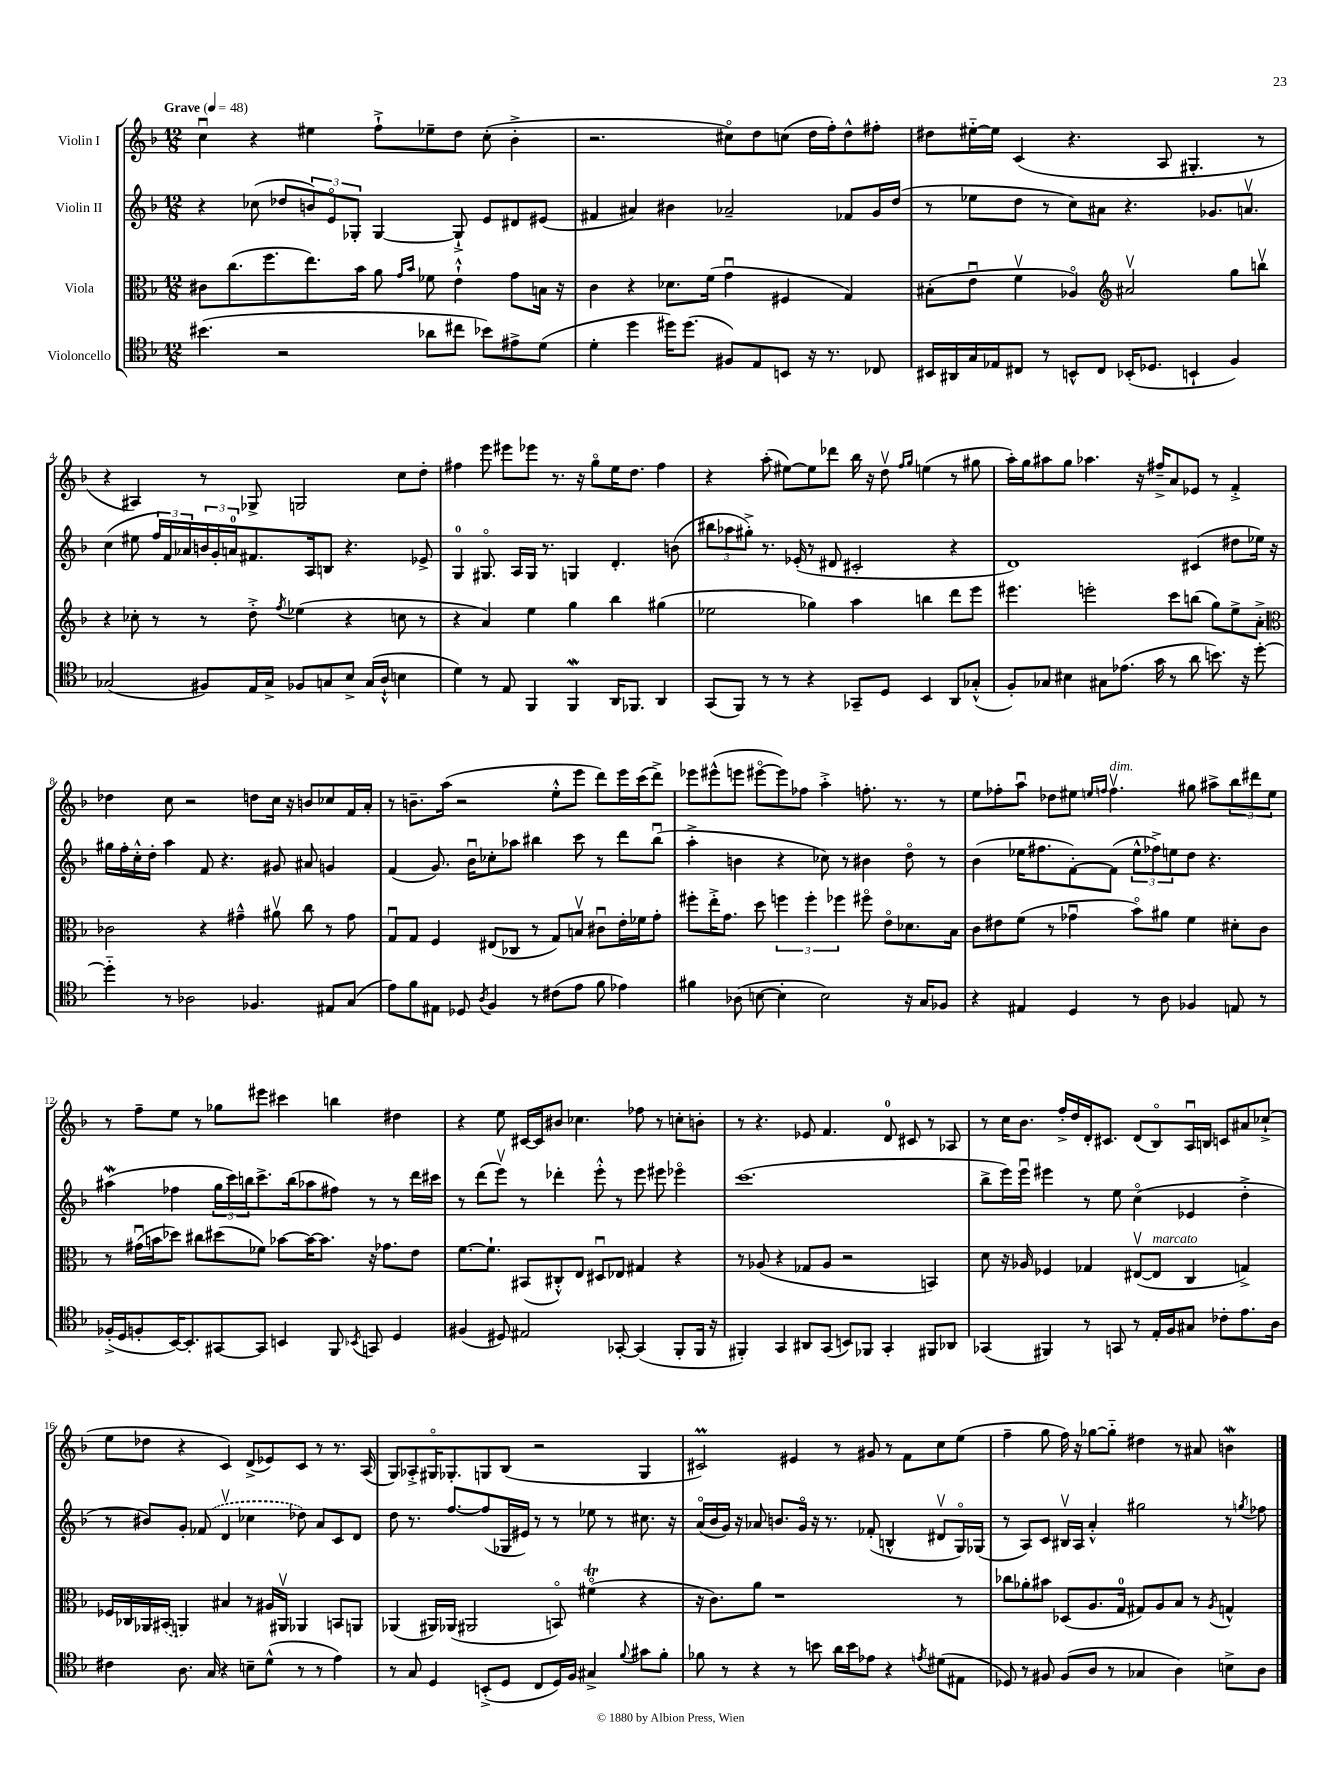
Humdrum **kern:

**kern	**kern	**kern	**kern
*staff4	*staff3	*staff2	*staff1
*clefC4	*clefC3	*clefG2	*clefG2
*k[b-]	*k[b-]	*k[b-]	*k[b-]
*M12/8	*M12/8	*M12/8	*M12/8
*MM48	*MM48	*MM48	*MM48
(4.b#	8c#	4r	4ccu
.	(8.cc	.	.
.	.	(8cc-	4r
.	8.ff	.	.
2r	.	8dd-	.
.	8.ee)	12b)	4ee#
.	.	12eo	.
.	.	12G-'	.
.	16b-	.	.
.	8a	[4G-	8ff`^
.	16qqg	.	.
.	16qqb-	.	.
8a-	8f-	.	8ee-~
8cc#	4e`^^	8G-`^]	8dd
8b-)	.	8e	(8cc'
8e#^	8g	8d#	4b-'^
(8d	16B	(8e#	.
.	16r	.	.
=	=	=	=
4d'	4c	4f#	2.r
4dd	4r	4a#)	.
16dd#)	8.d-	4b#	.
(8.dd#	.	.	.
.	(16f	.	.
8F#)	4gu	2a-~	8cc#o)
8E	.	.	8dd
8BB	4F#	.	(8cc
16r	.	.	16dd
8.r	.	.	16ff')
.	4G)	8f-	8dd^^
8C-	.	16g	8ff#'
.	.	(16dd	.
=	=	=	=
16BB#	(8B#'	8r	8dd#
16AA#	.	.	.
16G	8eu	8ee-	[16ee#'~
16E-	.	.	16ee#]
8C#	4fv	8dd	(4c
8r	.	8r	.
8BB^^	4A-o)	8cc)	4.r
8C#	.	8a#	.
*	*clefG2	*	*
(16BB-'	2a#v	4.r	.
8.D-	.	.	.
.	.	.	8A
4BB`	.	.	4.G#'
.	.	8.g-	.
4F)	8gg	.	.
.	.	8.av	.
.	8bbv	.	8r
=	=	=	=
(2G-	4r	(4cc	4r
.	8cc-'	8ee#	4A#)
.	8r	24ff	.
.	.	24f)	.
.	.	24a-	.
8F#)	8r	24b	8r
.	.	24g'	.
.	.	24a	.
16E	8dd'^	8.f#	8G-^
16G-^	.	.	.
.	8qff	.	.
8F-	(4ee-	.	2G
.	.	16A	.
8G	.	8B	.
8B-^	4r	4.r	.
(16G	.	.	.
16A`^^	.	.	.
4B	8cc	.	8cc
.	8r	8e-^	8dd'
=	=	=	=
4d)	4r	4G	4ff#
8r	4a)	8.G#o	8eee
8E	.	.	8eee#
.	.	16A	.
4FF	4ee	16G#	8eee-
.	.	8.r	.
.	.	.	8.r
4FF	4gg	4G	.
.	.	.	16r
.	.	.	8ggo
16AA	4bb-	4.d'	16ee
8.FF-	.	.	8.dd
4AA	(4gg#	.	4ff#
.	.	(8b	.
=	=	=	=
(8GG	2ee-	12bb#	4r
.	.	12aa-	.
8FF)	.	.	.
.	.	12gg#'^)	.
8r	.	8.r	(8aa'
8r	.	.	[8ee#)
.	.	(16e-'	.
4r	4gg-)	8r	8ee#]
.	.	8d#	8ddd-
8GG-~	4aa	2c#'	16bb-
.	.	.	16r
8D	.	.	8ddv
.	.	.	16qqff
.	.	.	16qqgg
4BB-	4bb	.	(4ee
8AA	8ddd	4r	8r
(8G-'^^	8eee	.	8gg#
=	=	=	=
8F')	4.eee#	1d)	16aa')
.	.	.	16gg
8G-	.	.	8aa#
4B#	.	.	8gg
.	2eee'	.	4.aa-
8G#	.	.	.
(8.e-	.	.	.
.	.	.	16r
16g	.	.	16ff#~^
8r	8ccc	.	8a
8a	(8bb	(4c#	8e-
8.b)	8gg)	.	8r
.	8ee^	8dd#	4f'^
16r	.	.	.
[8dd'	8a'^	16ee-)	.
.	.	16r	.
=	=	=	=
*	*clefC3	*	*
4dd'~]	2c-	16gg#	4dd-
.	.	16ff'	.
.	.	16cc'^^	.
.	.	16dd'	.
8r	.	4aa	8cc
2A-	.	.	2r
.	4r	8f	.
.	.	4.r	.
.	4g#~^^	.	.
4.F-	.	.	8dd
.	8a#v	8g#	16cc
.	.	.	16r
.	8cc	8a#	8b
8E#	8r	4g	8cc-
(8G	8g#	.	16f
.	.	.	16a'
=	=	=	=
8e)	8Gu	(4f	8r
8f	8G	.	8.b~
8E#	4F	8.g)	.
.	.	.	(16aa
8D-	.	.	2r
.	.	16b-u	.
8qA	.	.	.
4F	(8E#	8cc-'	.
.	8C-	8aa-	.
8r	8r	4bb#	.
(8c#	8G)	.	8ee'^^
8e	8Bv	8ccc	8eee
8f	8c#u	8r	8ddd)
4e-)	16e'	8ddd	16eee
.	16f-	.	(16ccc
.	8g'	(8bb#u	8ddd^)
=	=	=	=
4f#	8ff#'	4aa'^	8eee-
.	16ee'^	.	(8eee#^^
.	8.g	.	.
(8A-	.	4b	8eee
[8B	8dd	.	[8eee#o
4B']	6ff	4r	8eee#])
.	.	.	8ff-
.	6ff'	.	.
2B)	.	8cc-)	4aa'^
.	6ff-	.	.
.	.	8r	.
.	8ff#o	4b#	8.ff'
.	8eo	.	.
.	.	.	8.r
16r	8.d-	8ddo	.
16G	.	.	.
8F-	.	8r	8r
.	16B-	.	.
=	=	=	=
4r	8c	(4b-	8ee
.	8e#	.	8ff-'
4E#	(8f	16ee-	8aau
.	.	8.ff#	.
.	8r	.	8dd-
4D	4g-u	[8f')	8ee#
.	.	.	16qqee
.	.	.	16qqff
.	.	(8f]	4.ffv
8r	8b-o)	12ee-^^	.
.	.	12ff-^)	.
8A	8a#	.	.
.	.	12ee	.
4F-	4f	8dd	8gg#
.	.	4.r	8aa#^
8E	8d#'	.	12bb-
.	.	.	12ddd#
8r	8c	.	.
.	.	.	12ee
=	=	=	=
(16F-'^	8r	(4aa#	8r
16D	.	.	.
8F'	(16g#u	.	8ff~
.	16b	.	.
[16BB-)	8dd-)	4ff-	8ee
8.BB-']	.	.	.
.	8cc#	.	8r
[8GG#	(8dd#	24gg	8gg-
.	.	24ccc)	.
.	.	24bb	.
8GG#]	8f-)	8.ccc^	8eee#
4BB	[8b-	.	4ccc#
.	.	(16bb	.
.	16b-_	8aa-	.
.	8.b-]	.	.
8FF	.	8ff#)	4bb
8qBB-	.	.	.
8GG	16r	8r	.
.	8.g-	.	.
4D	.	8r	4dd#
.	8e	16ddd	.
.	.	16ccc#	.
=	=	=	=
(4F#	[8.f	8r	4r
.	.	(8ddd	.
.	8.f`]	.	.
8D#)	.	8eeev)	8ee
2E#	(8BB#	8r	[16c#
.	.	.	16c#]
.	8C#'^^)	4ddd-'	8b#
.	8E	.	4.cc-
.	8D#u	8eee'^^	.
[8GG-'	8E-	8r	.
(4GG-]	4G#	8eee	8ff-
.	.	8eee#	8r
8FF'	4r	4eee-o	8cc'
16FF	.	.	8b'
16r	.	.	.
=	=	=	=
4FF#')	8r	(1.ccc	8r
.	(8A-	.	4.r
4GG	4r	.	.
8AA#	8G-	.	8e-
(8GG	8A-	.	4.f
8BB)	2r	.	.
8FF-	.	.	.
4GG'	.	.	8d
.	.	.	8c#
8FF#	4BB)	.	8r
8AA-	.	.	8A-
=	=	=	=
(4GG-	8d	8bb-^	8r
.	16r	16eee)	16cc
.	16A-	16eeeu	8.b-
4FF#)	4F-	4eee#	.
.	.	.	16ff'^
.	.	.	16dd
8r	4G-	8r	16d'
.	.	.	8.c#
8GG	.	8ee	.
8r	([8E#v	(4cco	(8d
16E'	8E#]	.	8B-o)
16F	.	.	.
8G#	4C	4e-	16Au
.	.	.	16B
8c-'	.	.	8c
8.e	4G^)	4dd'^	8a#
.	.	.	(8cc-`^
16A	.	.	.
=	=	=	=
4c#	16F-	8r	8ee
.	16C-	.	.
.	16AA-	8b#)	8dd-
.	(16BB#	.	.
8.A	4AA)	8g'	4r
.	.	(8f-	.
16G	.	.	.
4r	4B#	4dv	4c)
8B~	8r	4cc-	(8d^
(8d^^	16A#	.	8e-)
.	16AA#v	.	.
8r	4AA-	8dd-)	8c
8r	.	8a	8r
4e)	8BB	8c	8.r
.	8AA	8d	.
.	.	.	(16A
=	=	=	=
8r	(4AA-	8dd	8G)
8G	.	8.r	8A-'^
4D	16AA#)	.	16G#o
.	(16AA-	[8.ff	8.G-'
.	2AA#	.	.
(8BB'^	.	(8ff]	8G
8D	.	16G-	(8B-
.	.	16e#)	.
8C	.	8r	2r
16D)	8BBo)	8r	.
16F	.	.	.
4G#^	(4f#o	8ee-	.
.	.	8r	.
8qqf	.	.	.
8g#	4r	8.cc#	4G
8f'	.	.	.
.	.	16r	.
=	=	=	=
8f-	16r	(16ao	2c#)
.	8.c)	16b-	.
8r	.	16g)	.
.	.	16r	.
4r	8a	8a-	.
.	1r	8.b	.
8r	.	.	4e#
.	.	16go	.
8b	.	16r	.
.	.	8.r	.
16a	.	.	8r
16b	.	.	.
8e-	.	(8f-'	8g#
4r	.	4B^^	8r
.	.	.	8f
8qe	.	.	.
(8d#	.	8d#v	8cc
8E#	8r	16Go)	(8ee
.	.	(16G-	.
=	=	=	=
8D-)	8cc-	8r	4ff~
8r	8a-'	8A)	.
8F#	8b#	8c	8gg
(8F#	(8D-	16B#v	16ff)
.	.	16A	16r
8A	8.A	4a'^^	[8gg-
8r	.	.	8gg-'~]
.	16G	.	.
4G-	8G#)	2gg#	4dd#
.	8A	.	.
4A)	8B-	.	8r
.	8r	.	8a#
.	8qA	.	.
8B^	4G^^	8r	4b
.	.	8qgg	.
8A	.	8ff-	.
==	==	==	==
*-	*-	*-	*-
